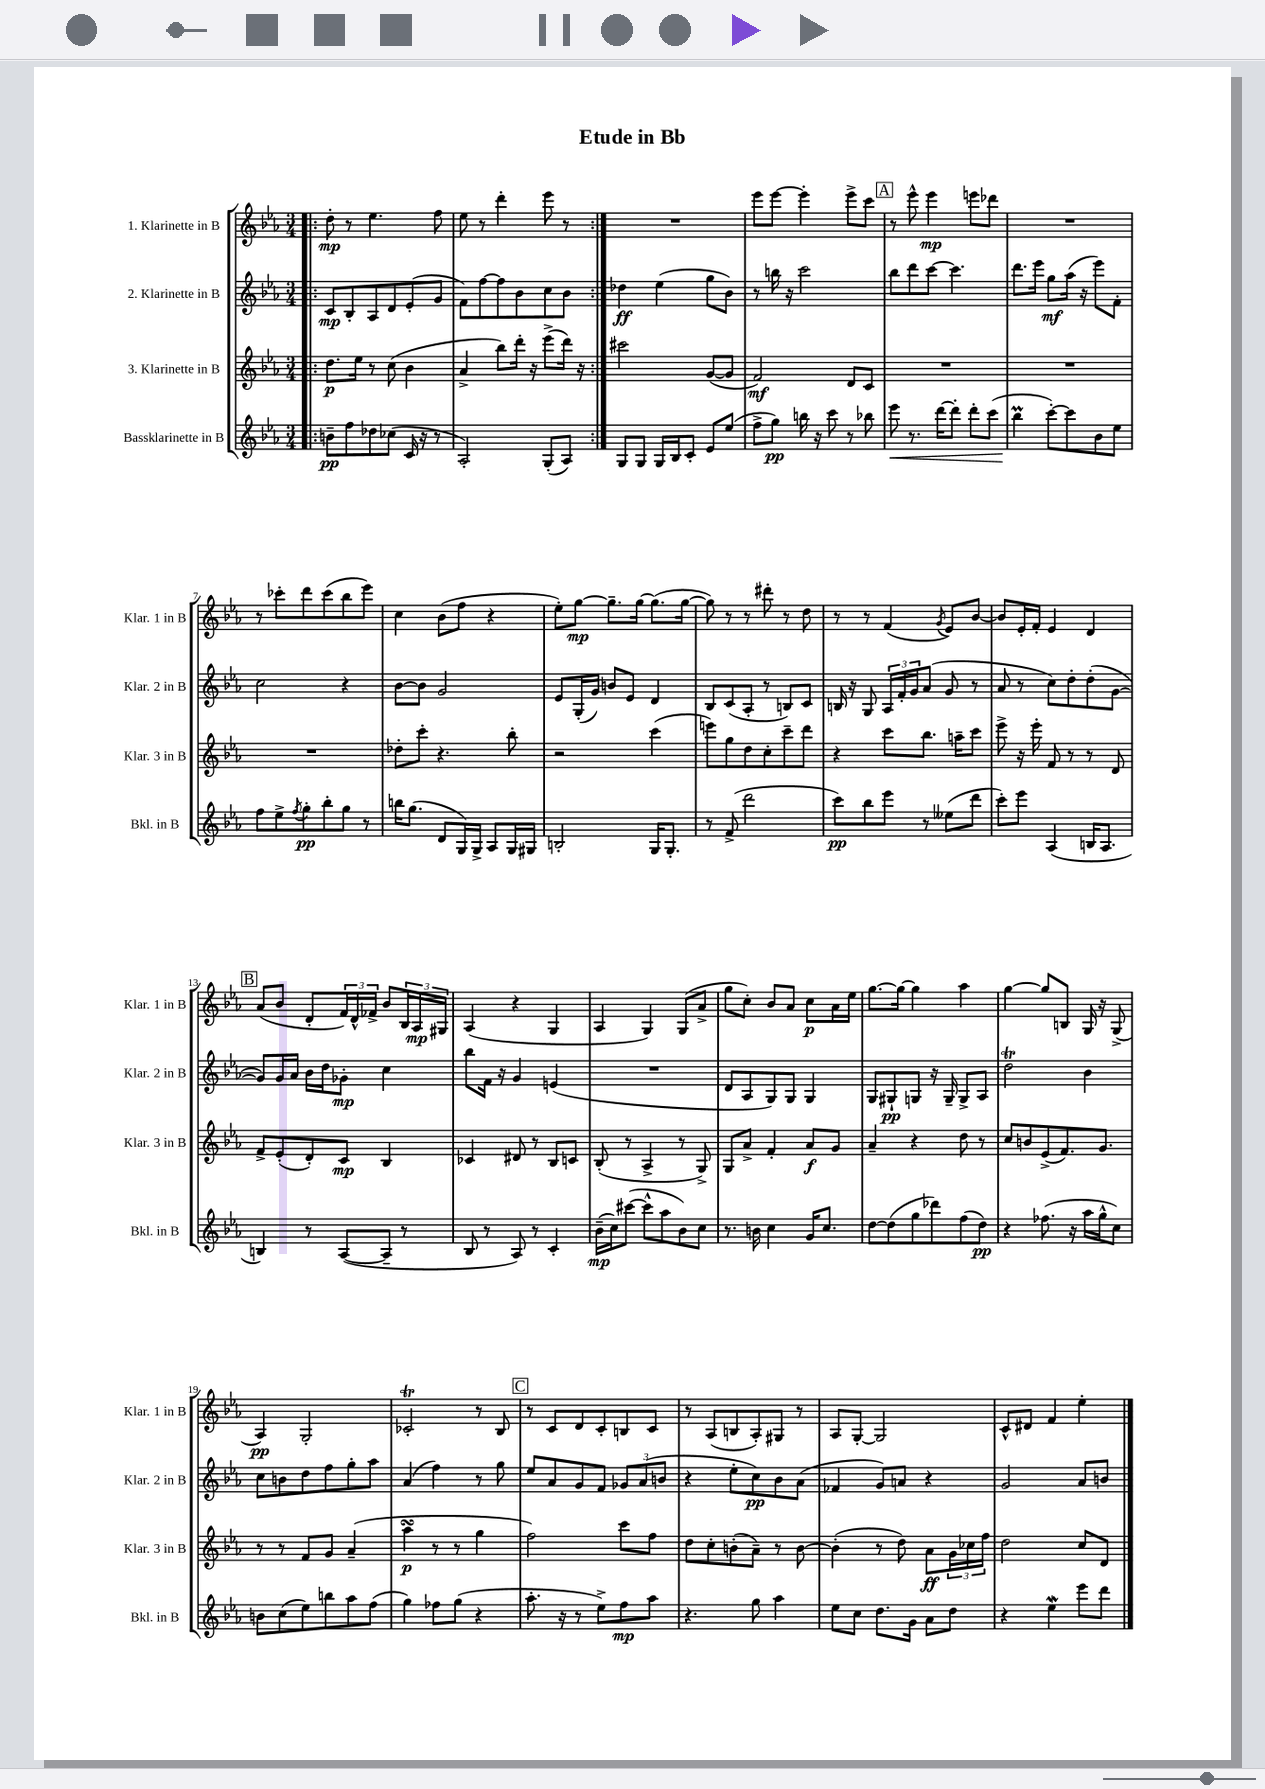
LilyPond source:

\header { title = "Etude in Bb" }
<<
\new StaffGroup <<
\new Staff = "s0" \with { instrumentName = "1. Klarinette in B" shortInstrumentName = "Klar. 1 in B" } {
    \clef treble \key ees \major \numericTimeSignature \time 3/4
    \repeat volta 2 { \bar ".|:" d''8-.\mp r8 ees''4. f''8 |
    ees''8 r8 d'''4-. ees'''8 r8 | }
    R2. |
    ees'''8 ees'''8~ ees'''4-. ees'''8-> c'''8 |
    \mark \markup { \box "A" } r8 ees'''8-^ ees'''4\mp e'''8 des'''8 |
    R2. |
    r8 ces'''8-. d'''8 ces'''8( bes''8 ees'''8) |
    c''4 bes'8( f''8 r4 |
    ees''8-.) g''8~\mp g''8.-- g''16~ g''8.( g''16~ |
    g''8) r8 r8 dis'''8-. r8 d''8 |
    r8 r8 f'4( \acciaccatura { g'8 } ees'8) bes'8~ |
    bes'8 ees'16-. f'16-. ees'4 d'4 |
    \mark \markup { \box "B" } aes'8( bes'8 d'8-. \tuplet 3/2 { f'16) d'16-^ fes'16-> } bes'8 \tuplet 3/2 { bes16 aes16\mp gis16 } |
    aes4( r4 g4 |
    aes4 g4) g8( aes'8-> |
    g''8 c''8-.) bes'8 aes'8 c''8\p aes'16 ees''16 |
    g''8.~ g''16~ g''4 aes''4 |
    g''4~ g''8 b8 g16 r16 g8->( |
    aes4\pp) g2-. |
    ces'2-.\trill r8 bes8 |
    \mark \markup { \box "C" } r8 c'8 d'8 c'8-. b8 c'8 |
    r8 aes8( b8 aes8-.) gis8 r8 |
    aes8 g8~-. g2 |
    c'8-^ dis'8 f'4 ees''4-. \bar "|." |
}
\new Staff = "s1" \with { instrumentName = "2. Klarinette in B" shortInstrumentName = "Klar. 2 in B" } {
    \clef treble \key ees \major \numericTimeSignature \time 3/4
    \repeat volta 2 { \bar ".|:" c'8\mp bes8-. aes8 d'8 ees'8-.( g'8 |
    f'8) f''8~ f''8 bes'8 c''8 bes'8 | }
    des''4\ff ees''4( g''8 bes'8) |
    r8 b''16 r16 c'''2 |
    \mark \markup { \box "A" } bes''8 d'''8 c'''8~ c'''4. |
    d'''8. ees'''16 g''8\mf aes''16( r16 ees'''8) f'8-. |
    c''2 r4 |
    bes'8~ bes'8 g'2 |
    ees'8 g16-.( g'16) b'8 ees'8 d'4 |
    bes8 c'8( aes8-. r8 b8) c'8 |
    b16 r16 g8 \tuplet 3/2 { aes16 f'16-. g'16 } aes'8( g'8 r8 |
    aes'8 r8 c''8) d''8-. d''8-.( g'8~ |
    \mark \markup { \box "B" } g'8) g'16 aes'16 bes'16 d''16 ges'8-.\mp c''4 |
    bes''8 f'16 r16 g'4 e'4( |
    R2. |
    d'8 aes8 g8) g8 g4 |
    g8 gis8-!\pp g8 r16 g16-- g8-> aes8 |
    d''2\trill bes'4 |
    c''8 b'8 d''8 f''8 g''8-. aes''8 |
    aes'4( f''4) r8 g''8 |
    \mark \markup { \box "C" } ees''8 aes'8 g'8 f'8 \tuplet 3/2 { ges'8 aes'8( b'8 } |
    r4 ees''8-. c''8\pp) bes'8 aes'8( |
    fes'4 g'8) a'8 r4 |
    g'2 aes'8 b'8 \bar "|." |
}
\new Staff = "s2" \with { instrumentName = "3. Klarinette in B" shortInstrumentName = "Klar. 3 in B" } {
    \clef treble \key ees \major \numericTimeSignature \time 3/4
    \repeat volta 2 { \bar ".|:" d''8.\p ees''16 r8 c''8( bes'4 |
    aes'4-> bes''8) d'''16-. r16 ees'''8->( d'''16) r16 | }
    cis'''2 g'8~( g'8 |
    f'2\mf) d'8 c'8 |
    \mark \markup { \box "A" } R2. |
    R2. |
    R2. |
    des''8-. c'''8-. r4. bes''8-. |
    r2 c'''4( |
    e'''8) g''8 d''8 c''8-. c'''8-- d'''8 |
    r4 c'''8 bes''8. a''16-- c'''8 |
    ees'''8-> r16 ees'''16-. f'8 r8 r8 d'8 |
    \mark \markup { \box "B" } f'8-> ees'8-.( d'8-.) c'8\mp bes4 |
    ces'4 dis'8 r8 bes8 c'8 |
    bes8-.( r8 aes4-> r8 g8->) |
    g8 aes'8-> f'4-. aes'8\f g'8 |
    aes'4-- r4 d''8 r8 |
    c''8 b'8 ees'8->( f'8.) g'8. |
    r8 r8 f'8 g'8 aes'4--( |
    aes''4\turn\p r8 r8 g''4 |
    \mark \markup { \box "C" } f''2) c'''8 f''8 |
    d''8 c''8-. b'8-.( aes'8--) r8 b'8~ |
    b'4-.( r8 d''8) aes'8\ff \tuplet 3/2 { g'16 ces''16 f''16 } |
    d''2 c''8 d'8 \bar "|." |
}
\new Staff = "s3" \with { instrumentName = "Bassklarinette in B" shortInstrumentName = "Bkl. in B" } {
    \clef treble \key ees \major \numericTimeSignature \time 3/4
    \repeat volta 2 { \bar ".|:" b'8--\pp f''8 des''8 ces''8( c'16 r16 r8 |
    aes2-.) g8-.( aes8) | }
    g8 g8 g16 bes16 c'8-. ees'8 ees''8( |
    f''8-> g''8\pp) b''16 r16 c'''8 r8 bes''8 |
    \mark \markup { \box "A" } ees'''8\< r8. d'''16~ d'''8-. d'''8-. c'''8( |
    bes''4\prall\! c'''8~-.) c'''8 bes'8 ees''8 |
    f''8 ees''8-> \acciaccatura { f''8 } g''8-.\pp bes''8-. g''8 r8 |
    b''16 g''8.( d'8 g16) g16-> aes8 g16 gis16 |
    b2-. g16 g8.-. |
    r8 f'8->( d'''2 |
    c'''8\pp) bes''8 ees'''8 r8 eeses''8( d'''8 |
    c'''8-.) ees'''8 aes4( b16 aes8. |
    \mark \markup { \box "B" } b4) r8 aes8~( aes8-- r8 |
    bes8 r8 aes8) r8 c'4-. |
    bes'16--\mp( c''16) cis'''8~( cis'''8-^ aes''8 bes'8) c''8 |
    r8. b'16 c''4 g'16 c''8. |
    d''8~ d''8( g''8 des'''8) f''8( d''8\pp) |
    r4 fes''8.( r16 aes''16 g''16-^ c''8) |
    b'8 c''8( ees''8) b''8 aes''8 f''8( |
    g''4) fes''8 g''8( r4 |
    \mark \markup { \box "C" } aes''8.-. r16 r8 ees''8->) f''8\mp aes''8 |
    r4. g''8 aes''4 |
    ees''8 c''8 d''8. g'16 aes'8 d''8 |
    r4 ees''4\mordent ees'''8 d'''8 \bar "|." |
}
>>
>>
